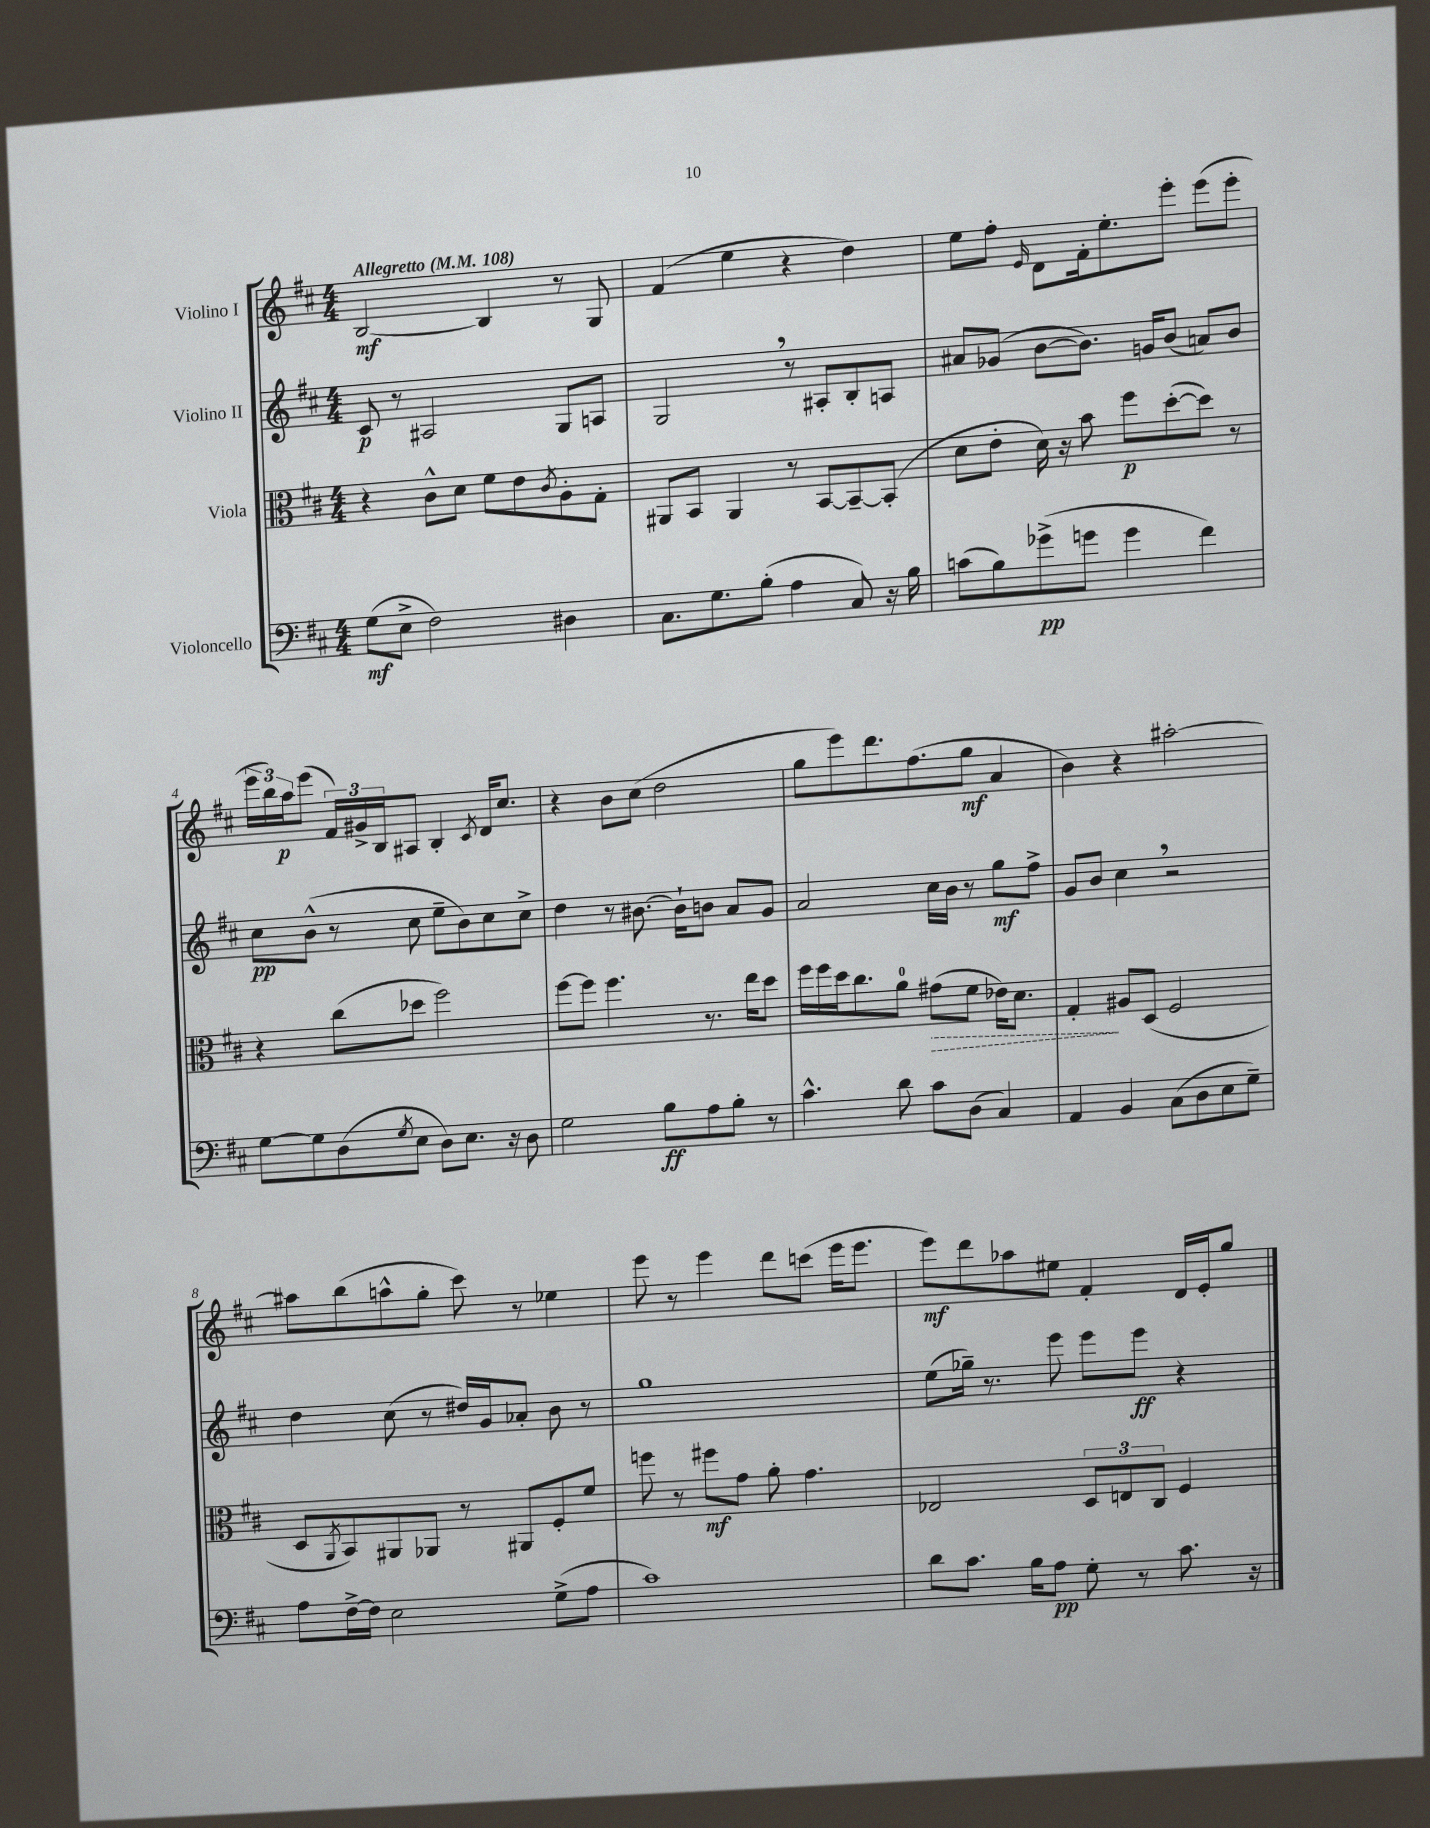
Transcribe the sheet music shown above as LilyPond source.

<<
\new StaffGroup <<
\new Staff = "s0" \with { instrumentName = "Violino I" } {
    \clef treble \key d \major \numericTimeSignature \time 4/4 \tempo "Allegretto" 4 = 108
    b2~\mf b4 r8 g8 |
    fis'4( e''4 r4 d''4) |
    e''8 fis''8-. \grace { e'16 } d'8 fis'16-. e''8.-. e'''8-. e'''8( e'''8-. |
    \tuplet 3/2 { e'''16 b''16) a''16\p } e'''8( \tuplet 3/2 { fis'16) gis'16-> b16 } ais8 b4-. \acciaccatura { cis'8 } d'16 cis''8. |
    r4 b'8 cis''8( d''2 |
    g''8 e'''8) d'''8. fis''8.( g''8\mf a'4 |
    b'4) r4 ais''2~-. |
    ais''8 b''8( a''8-^ g''8-. cis'''8) r8 ees''4 |
    e'''8 r8 e'''4 d'''8 c'''8( e'''16 e'''8. |
    e'''8\mf) d'''8 aes''8 eis''8 fis'4-. d'16 e'16-. g''8 \bar "|." |
}
\new Staff = "s1" \with { instrumentName = "Violino II" } {
    \clef treble \key d \major \numericTimeSignature \time 4/4
    cis'8\p r8 ais2 g8 a8 |
    g2 \breathe r8 ais8-. b8-. a8 |
    ais'8 ges'8( b'8~ b'8.) g'16 b'8( a'8) b'8 |
    cis''8\pp b'8-^( r8 cis''8 e''8-- b'8) cis''8 cis''8-> |
    d''4 r8 bis'8.~ bis'16-! b'8 a'8 g'8 |
    a'2 cis''16 b'16 r8 g''8\mf fis''8-> |
    g'8 b'8 cis''4 \breathe r2 |
    d''4 cis''8( r8 dis''16) g'16 aes'8-. b'8 r8 |
    g''1 |
    e''8( ges''16--) r8. e'''8 e'''8 e'''8\ff r4 \bar "|." |
}
\new Staff = "s2" \with { instrumentName = "Viola" } {
    \clef alto \key d \major \numericTimeSignature \time 4/4
    r4 cis'8-^ d'8 fis'8 e'8 \acciaccatura { cis'8 } a8-. g8-. |
    ais,8 b,8 ais,4 r8 b,8~ b,8~-- b,8-.( |
    d'8 e'8-. d'16) r16 b'8 fis''8\p d''8~-.( d''8) r8 |
    r4 cis''8( des''8 fis''2) |
    fis''8~ fis''8 fis''4. r8. e''16 d''8 |
    fis''16 fis''16 d''16 cis''8. a'8-0 \once \override Hairpin.style = #'dashed-line gis'8\>( fis'8 ees'16) d'8. |
    g4-.\! ais8 d8( fis2 |
    d8 \acciaccatura { a,8 } b,8) ais,8 aes,8 r8 ais,8 fis8-. fis'8 |
    f''8 r8 fis''8\mf g'8 a'8-. g'4. |
    ees2 \tuplet 3/2 { d8 e8 cis8 } fis4 \bar "|." |
}
\new Staff = "s3" \with { instrumentName = "Violoncello" } {
    \clef bass \key d \major \numericTimeSignature \time 4/4
    g8\mf( e8-> fis2) dis4 |
    cis8. g8. b8-.( a4 cis8) r16 b16 |
    c'8( b8) ges'8->\pp( g'8 g'4 fis'4) |
    g8~ g8 d8( \acciaccatura { g8 } e8 d8) e8. r16 d8 |
    g2 b8\ff a8 b8-. r8 |
    cis'4.-^ d'8 cis'8 d8( cis4) |
    a,4 b,4 cis8( d8 e8 g8--) |
    a8 fis16~-> fis16 e2 g8->( a8 |
    cis'1) |
    d'8 cis'8. b16 a8\pp g8-. r8 cis'8. r16 \bar "|." |
}
>>
>>
